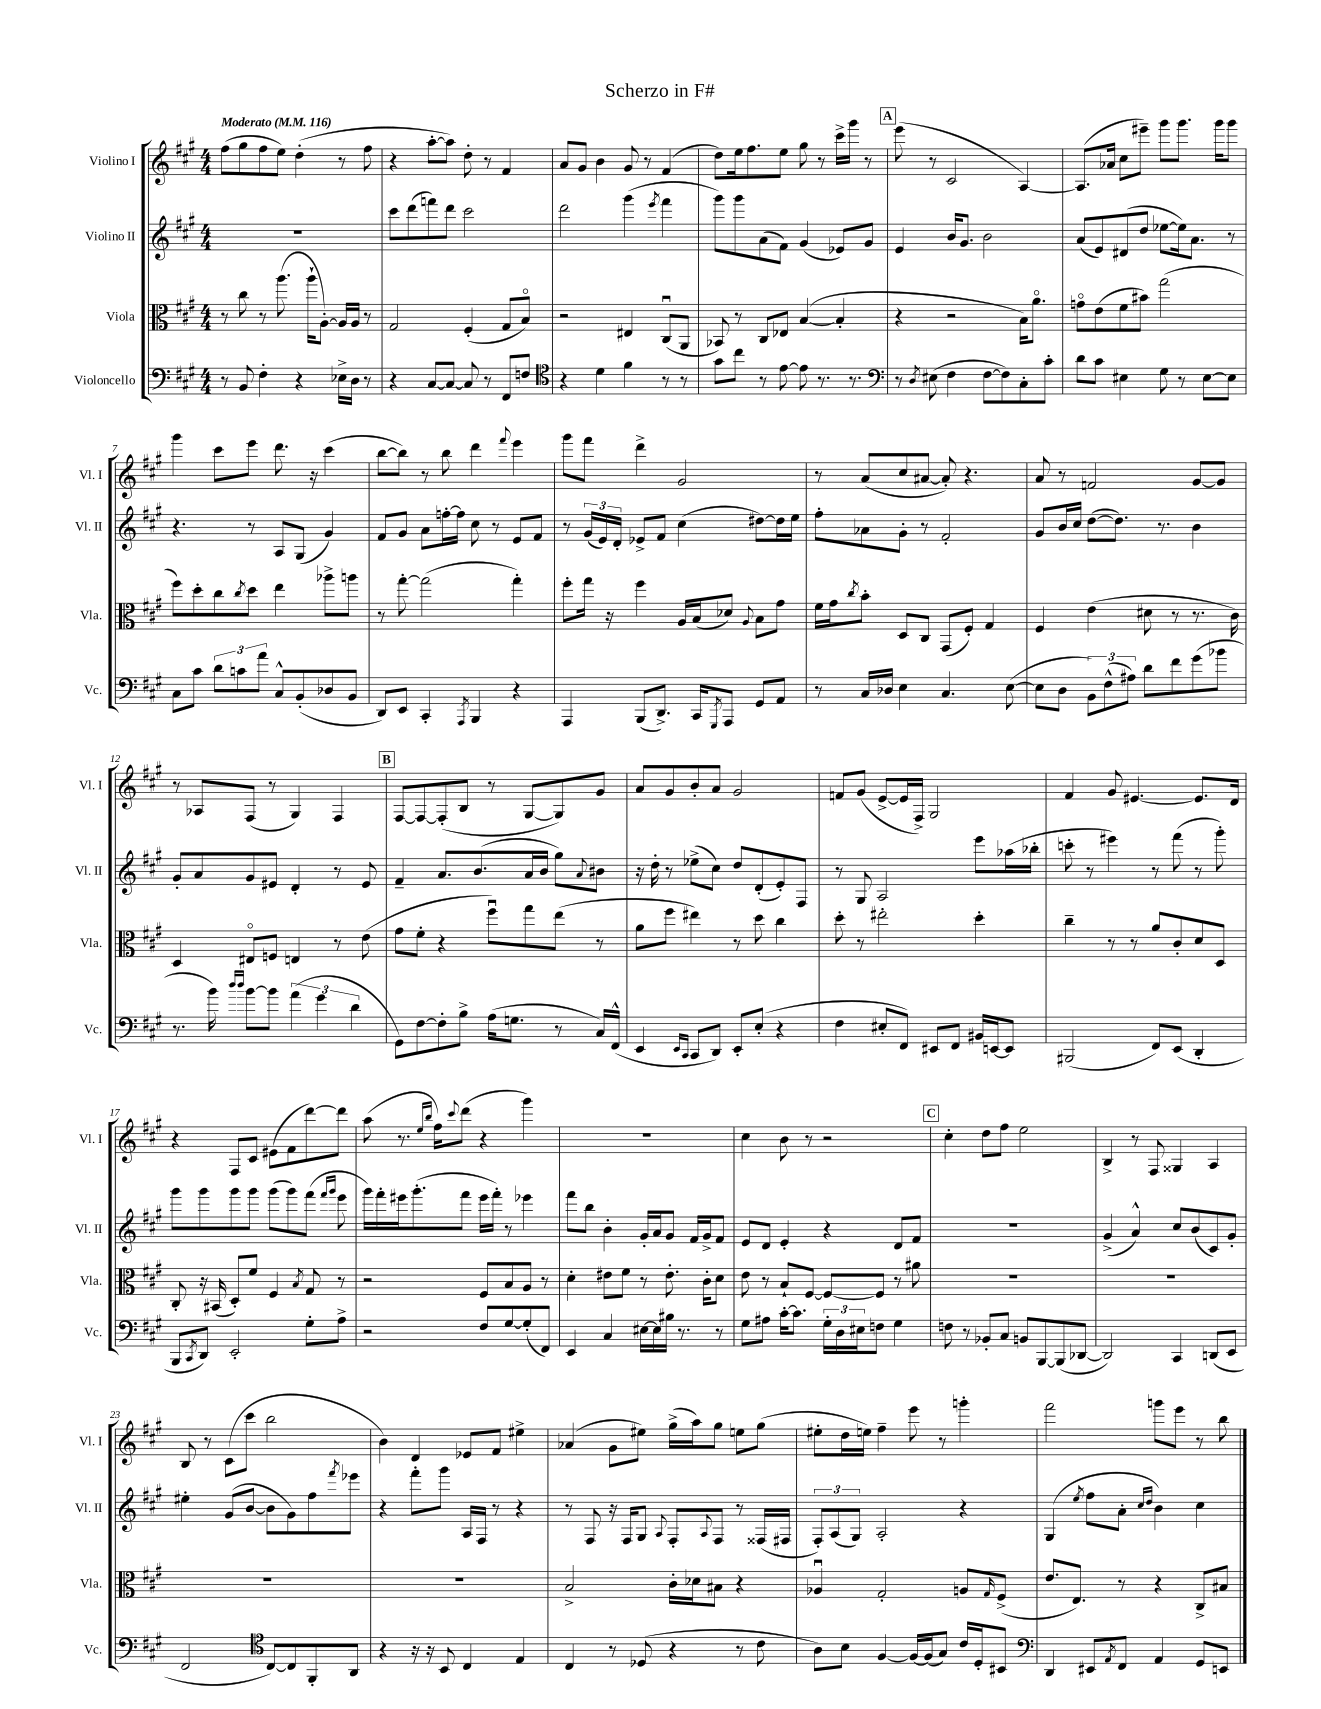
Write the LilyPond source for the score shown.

\header { title = "Scherzo in F#" }
<<
\new StaffGroup <<
\new Staff = "s0" \with { instrumentName = "Violino I" shortInstrumentName = "Vl. I" } {
    \clef treble \key a \major \numericTimeSignature \time 4/4 \tempo "Moderato" 4 = 116
    fis''8( gis''8 fis''8 e''8) d''4-.( r8 fis''8 |
    r4 a''8~-. a''8) d''8-. r8 fis'4 |
    a'8 gis'8 b'4 gis'8 r8 fis'4( |
    d''8) e''16 fis''8. e''8 gis''8 r8 cis'''16-> gis'''16 r8 |
    \mark \markup { \box "A" } e'''8( r8 cis'2 a4~) |
    a8.( aes'16 cis''8 eis'''8--) gis'''8 gis'''8. gis'''16 gis'''8 |
    gis'''4 cis'''8 e'''8 d'''8. r16 cis'''4( |
    b''8~ b''8) r8 b''8 d'''4 \appoggiatura { fis'''8 } e'''4 |
    gis'''8 fis'''8 d'''4-> gis'2 |
    r8 a'8( cis''8 ais'8~ ais'8-.) r4. |
    a'8 r8 f'2 gis'8~ gis'8 |
    r8 aes8 fis8( r8 gis4) fis4 |
    \mark \markup { \box "B" } fis8~ fis8~ fis8-.( b8 r8 gis8~ gis8) gis'8 |
    a'8 gis'8 b'8-. a'8 gis'2 |
    f'8 gis'8( e'8~-> e'16 fis16->) gis2 |
    fis'4 gis'8 eis'4.~ eis'8. d'16 |
    r4 fis8 cis'8 eis'8( fis'8 d'''8~) d'''8 |
    a''8( r8. \grace { e''16 b''16 } fis''16) \appoggiatura { cis'''8 } d'''8( r4 gis'''4) |
    R1 |
    cis''4 b'8 r8 r2 |
    \mark \markup { \box "C" } cis''4-. d''8 fis''8 e''2 |
    b4-> r8 fis8 gisis4 a4 |
    b8 r8 cis'8( cis'''8 b''2 |
    b'4) d'4 ees'8 fis'8 eis''4-> |
    aes'4( gis'8 eis''8) gis''16->( a''16) gis''8 e''8 gis''8( |
    eis''8-. d''16 e''16) fis''4-- e'''8 r8 g'''4-. |
    fis'''2 g'''8 e'''8 r8 b''8 \bar "|." |
}
\new Staff = "s1" \with { instrumentName = "Violino II" shortInstrumentName = "Vl. II" } {
    \clef treble \key a \major \numericTimeSignature \time 4/4
    R1 |
    cis'''8 d'''8( f'''8) d'''8 cis'''2 |
    d'''2 gis'''4( \acciaccatura { e'''8 } fis'''4 |
    gis'''8) gis'''8 a'8( fis'8) gis'4( ees'8) gis'8 |
    \mark \markup { \box "A" } e'4 b'16 gis'8. b'2 |
    a'8( e'8) dis'8( d''8 ees''8~ ees''16) a'8. r8 |
    r4. r8 a8 gis8( gis'4) |
    fis'8 gis'8 a'8 f''16~-. f''16 cis''8 r8 e'8 fis'8 |
    r8 \tuplet 3/2 { gis'16( e'16) d'16-. } ees'8-> fis'8 cis''4( dis''8~) dis''16 e''16 |
    fis''8-. aes'8 gis'8-. r8 fis'2-. |
    gis'8 b'16 cis''16 d''8~( d''8.) r8. b'4 |
    gis'8-. a'8 gis'8 eis'8 d'4-. r8 eis'8 |
    \mark \markup { \box "B" } fis'4-- a'8. b'8.( a'16 b'16 gis''8) \appoggiatura { a'8 } bis'8 |
    r16 d''16-. r8 ees''8->( cis''8) d''8 d'8-.( e'8-.) fis8 |
    r8 gis8 a2 e'''8 aes''16( bes''16-. |
    c'''8-. r8 eis'''4) r8 fis'''8( r8 gis'''8-.) |
    gis'''8 gis'''8 gis'''8 gis'''8 gis'''8( gis'''8) fis'''8( \grace { fis'''16 gis'''16 } e'''8 |
    gis'''16) fis'''16-. eis'''16 gis'''8.-.( fis'''8 eis'''16 fis'''16-.) r8 ees'''4 |
    fis'''8 b''8 b'4-. gis'16-. a'16 gis'8 fis'16 gis'16-> fis'8 |
    e'8 d'8 e'4-. r4 d'8 fis'8 |
    \mark \markup { \box "C" } R1 |
    gis'4->( a'4-^) cis''8 b'8( cis'8) gis'8-. |
    eis''4-. gis'8( b'8~ b'8 gis'8) fis''8 \acciaccatura { fis'''8 } ees'''8 |
    r4 fis'''8-. gis'''8 a16 fis16 r8 r4 |
    r8 fis8 r16 fis16 gis8 \appoggiatura { a8 } fis8-. \appoggiatura { a8 } fis8 r8 fisis16( fis16 |
    \tuplet 3/2 { fis8-.) a8( gis8) } a2-. r4 |
    gis4( \acciaccatura { e''8 } fis''8 a'8-. \grace { cis''16 d''16 } b'4) cis''4 \bar "|." |
}
\new Staff = "s2" \with { instrumentName = "Viola" shortInstrumentName = "Vla." } {
    \clef alto \key a \major \numericTimeSignature \time 4/4
    r8 cis''8 r8 a''8.( a''16-! a8~-.) a16 a16 r8 |
    gis2 fis4-.( gis8 b8\flageolet) |
    r2 eis4 cis8\downbow( a,8 |
    bes,8) r8 cis8 ees8 b4~( b4-. |
    \mark \markup { \box "A" } r4 r2 b16) a'8.\flageolet |
    g'8\flageolet e'8( fis'8 bis'8) gis''2( |
    fis''8) d''8-. cis''8 \acciaccatura { cis''8 } d''8 e''4 aes''8-> a''8 |
    r8 gis''8~-. gis''2( gis''4-.) |
    fis''8-. gis''16 r16 fis''4 a16 b16( des'8) \appoggiatura { a8 } b8 gis'8 |
    fis'16 gis'16 \acciaccatura { cis''8 } b'8-. d8 cis8 gis,8( fis8-.) gis4 |
    fis4 e'4( dis'8 r8 r8. cis'16) |
    d4 eis8\flageolet f8 e4 r8 e'8( |
    \mark \markup { \box "B" } gis'8 fis'8-. r4 fis''8\downbow) gis''8 e''8( r8 |
    a'8 fis''8 eis''4) r8 d''8 cis''4 |
    d''8-. r8 eis''2-. d''4-. |
    cis''4-- r8 r8 a'8 cis'8-. d'8 d8 |
    cis8-. r16 bis,16( d8-.) fis'8 fis4 \acciaccatura { b8 } gis8 r8 |
    r2 fis8 b8 a8 r8 |
    d'4-. eis'8 fis'8 r8 eis'8.-. cis'16-. d'8 |
    e'8 r8 b8-! fis8~ fis8~ fis8 r8 ais'8 |
    \mark \markup { \box "C" } R1 |
    R1 |
    R1 |
    R1 |
    b2-> cis'16-. des'16 bis8 r4 |
    aes4\downbow gis2-. a8 \grace { gis16 } fis8->( |
    e'8. e8.) r8 r4 cis8-> bis8 \bar "|." |
}
\new Staff = "s3" \with { instrumentName = "Violoncello" shortInstrumentName = "Vc." } {
    \clef bass \key a \major \numericTimeSignature \time 4/4
    r8 b,8 fis4-. r4 ees16-> d16 r8 |
    r4 cis8~ cis8~ cis8 r8 fis,8 f8 |
    \clef tenor r4 d'4 fis'4 r8 r8 |
    gis'8 cis''8 r8 e'8~ e'8 r8. r8. |
    \mark \markup { \box "A" } \clef bass r8 \acciaccatura { d8 } eis8( fis4 fis8~ fis8) cis8-. cis'8-. |
    d'8 cis'8 eis4 gis8 r8 eis8~ eis8 |
    cis8 cis'8 \tuplet 3/2 { d'8 c'8 a'8 } cis8-^ b,8-.( des8 b,8 |
    d,8) e,8 cis,4-. \acciaccatura { a,,8 } b,,4 r4 |
    a,,4 b,,8( d,8.->) cis,16 \acciaccatura { gis,,8 } a,,8 gis,8 a,8 |
    r8 cis16 des16 e4 cis4. e8~( |
    e8 d8 \tuplet 3/2 { b,8) fis8-^( ais8) } d'8 fis'8 gis'8( bes'8 |
    r8. b'16) \grace { d''16 d''16 } b'8~ b'8 \tuplet 3/2 { a'4( gis'4 d'4 } |
    \mark \markup { \box "B" } gis,8) fis8~ fis8-. b8-> a16( g8. r8 cis16) fis,16-^( |
    e,4 \grace { e,16 cis,16 } cis,8 d,8) e,8-. e8-.( r4 |
    fis4 eis8-. fis,8) eis,8 fis,8 bis,16 e,16~ e,8 |
    bis,,2( fis,8) e,8( d,4-. |
    b,,8 \acciaccatura { cis,8 } d,8) e,2-. gis8-. a8-> |
    r2 fis8 gis8~ gis8-.( fis,8) |
    e,4 cis4 eis16~ eis16 bis16 r8. r8 |
    gis8 ais8 cis'16~-. cis'8. \tuplet 3/2 { gis16-. d16 eis16 } f8 gis4 |
    \mark \markup { \box "C" } f8 r8 bes,8-. cis8 b,8 b,,8~ b,,8( des,8~ |
    des,2) cis,4 d,8( e,8 |
    fis,2 \clef tenor cis8~) cis8 fis,8-. a,8 |
    r4 r16 r16 b,8 cis4 e4 |
    cis4 r8 des8( r4 r8 cis'8 |
    a8) b8 fis4~ fis16~ fis16( gis8) cis'16 d16-. bis,8 |
    \clef bass d,4 eis,8 \acciaccatura { a,8 } fis,8 a,4 gis,8 e,8 \bar "|." |
}
>>
>>
